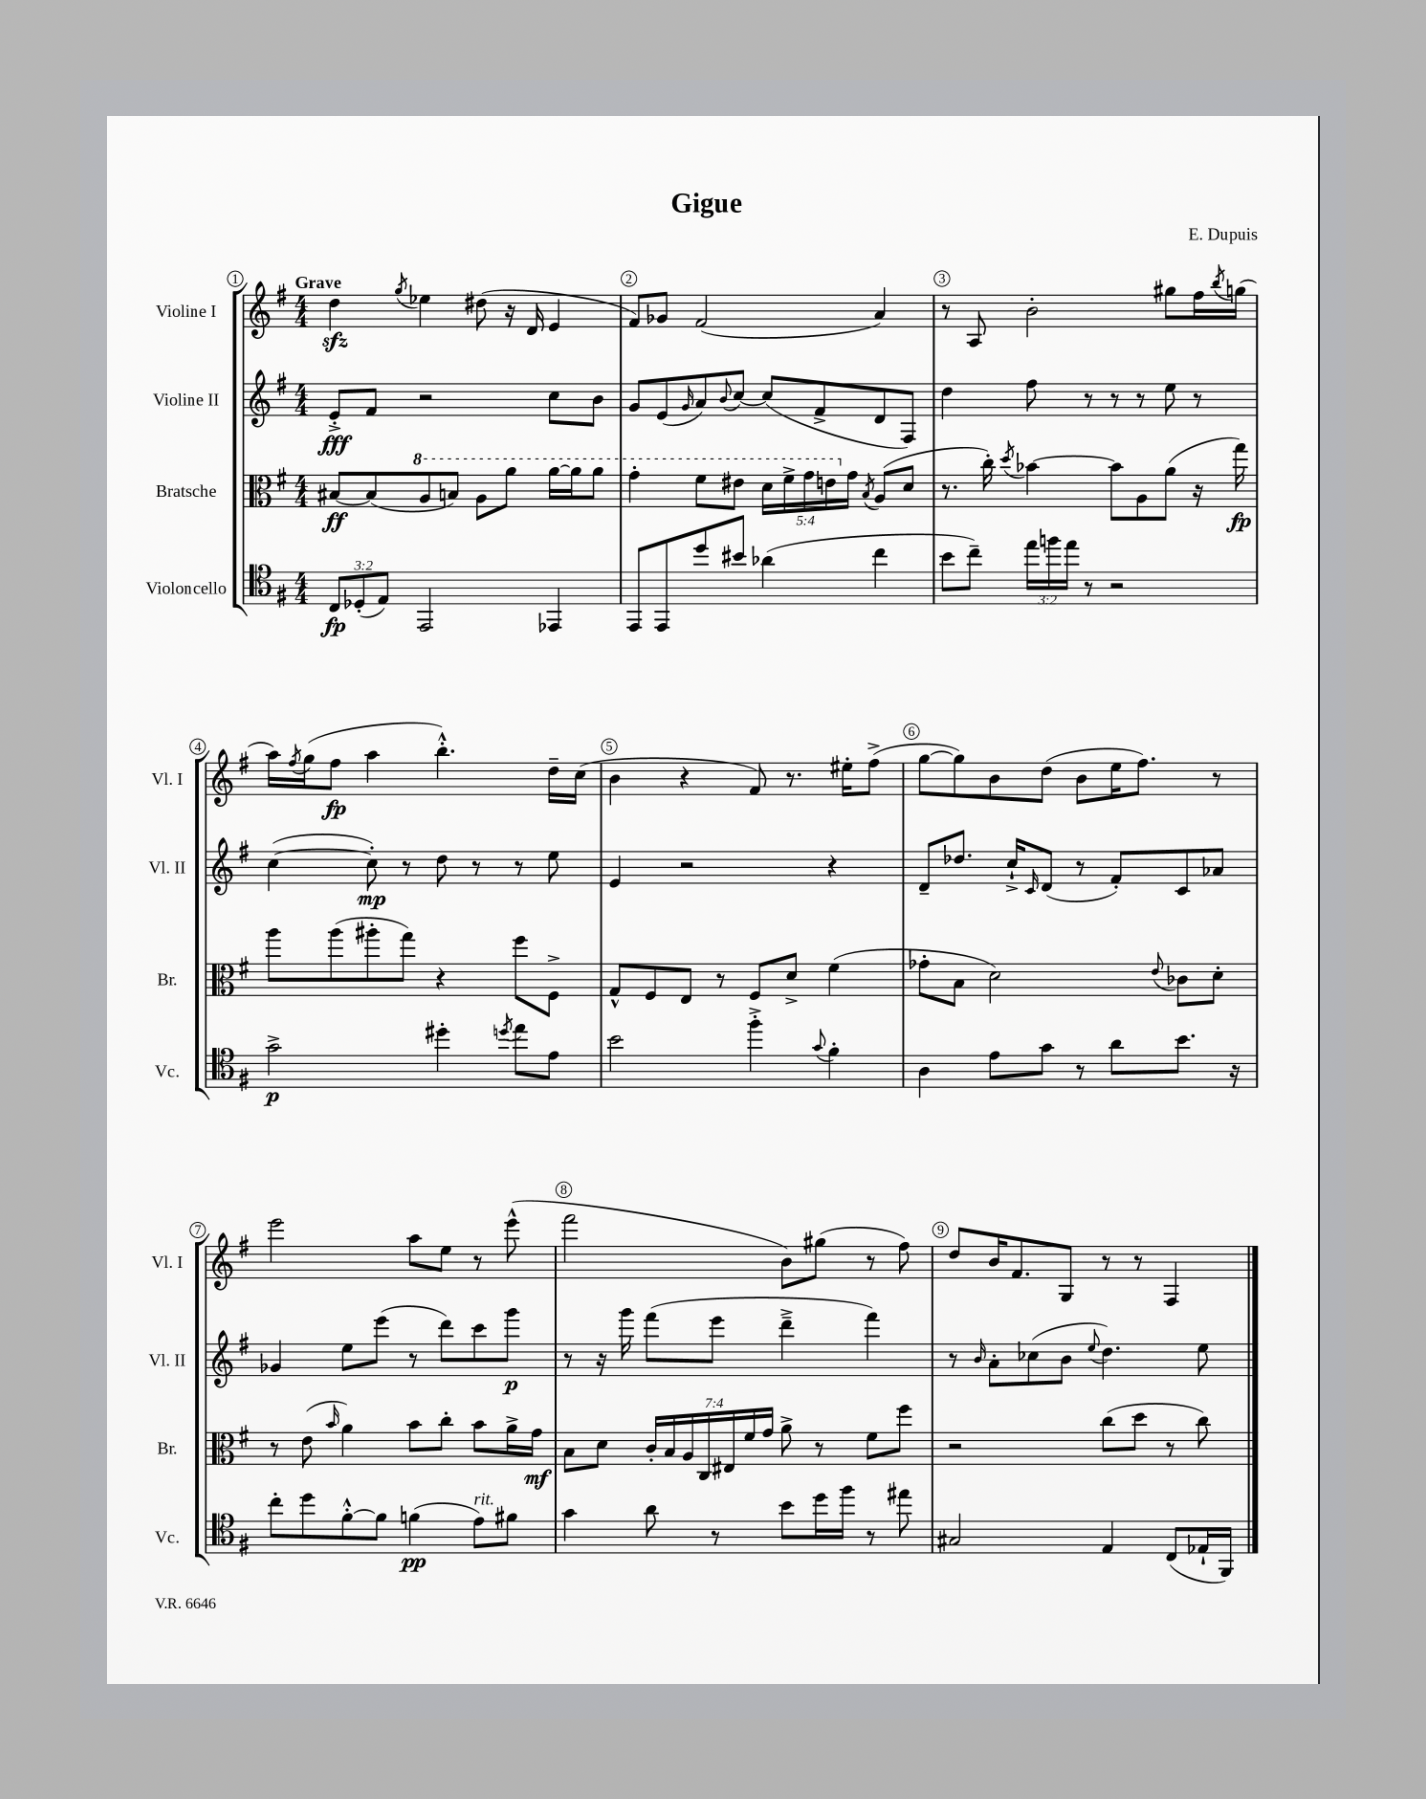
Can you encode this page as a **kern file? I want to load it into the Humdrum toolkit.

**kern	**dynam	**kern	**dynam	**kern	**dynam	**kern	**dynam
*part4	*part4	*part3	*part3	*part2	*part2	*part1	*part1
*staff4	*staff4	*staff3	*staff3	*staff2	*staff2	*staff1	*staff1
*I"Violoncello	*	*I"Bratsche	*	*I"Violine II	*	*I"Violine I	*
*I'Vc.	*	*I'Br.	*	*I'Vl. II	*	*I'Vl. I	*
*clefC4	*	*clefC3	*	*clefG2	*	*clefG2	*
*k[f#]	*	*k[f#]	*	*k[f#]	*	*k[f#]	*
*M4/4	*	*M4/4	*	*M4/4	*	*M4/4	*
=1	=1	=1	=1	=1	=1	=1	=1
!	!	!	!	!	!	!LO:TX:a:B:t=Grave	!
12C/L	fp	[8B#X/L	ff	8e'^/L	fff	4ddzz\	.
(12D-X'/	.	.	.	.	.	.	.
.	.	(8B#/]	.	8f#/J	.	.	.
12E/J)	.	.	.	.	.	.	.
.	.	.	.	.	.	8qgg/	.
*	*	*8va	*	*	*	*	*
2EE/	.	8a/	.	2r	.	4ee-X\	.
.	.	8bn/J)	.	.	.	.	.
.	.	8a\L	.	.	.	(8dd#X\	.
.	.	8aa\J	.	.	.	16r	.
.	.	.	.	.	.	16d/	.
4EE-X/	.	[16aa\LL	.	8cc\L	.	4e/	.
.	.	16aa\J]	.	.	.	.	.
.	.	8aa\J	.	8b\J	.	.	.
=2	=2	=2	=2	=2	=2	=2	=2
8EE/L	.	4gg'\	.	8g/L	.	8f#/L)	.
8EE/	.	.	.	(8e/	.	8g-X/J	.
.	.	.	.	16qqg/	.	.	.
8dd/	.	8ff#\L	.	8a/)	.	(2f#/	.
.	.	.	.	8qqb/	.	.	.
8b#X/J	.	8ee#X\J	.	[8cc/J	.	.	.
(4a-X\	.	20dd\LL	.	(8cc/L]	.	.	.
.	.	20ff#^\	.	.	.	.	.
.	.	20gg\	.	.	.	.	.
.	.	.	.	8f#^/	.	.	.
.	.	20een\	.	.	.	.	.
*	*	*X8va	*	*	*	*	*
.	.	20g\JJ	.	.	.	.	.
.	.	8qB/	.	.	.	.	.
4cc\	.	(8A/L	.	8d/	.	4a/)	.
.	.	8d/J	.	8F#/J)	.	.	.
=3	=3	=3	=3	=3	=3	=3	=3
8b\L	.	8.r	.	4dd\	.	8r	.
8cc~\J)	.	.	.	.	.	8A/	.
.	.	16cc'\)	.	.	.	.	.
.	.	8qdd/	.	.	.	.	.
24ee\LL	.	[4b-X\	.	8ff#\	.	2b'\	.
24ffn\	.	.	.	.	.	.	.
24ee\JJ	.	.	.	.	.	.	.
8r	.	.	.	8r	.	.	.
2r	.	8b-\L]	.	8r	.	.	.
.	.	8A\	.	8r	.	.	.
.	.	(8a\J	.	8ee\	.	8gg#X\L	.
.	.	16r	.	8r	.	16ff#\L	.
.	.	.	.	.	.	8qbb/	.
.	.	16gg\)	fp	.	.	(16ggn\JJ	.
!!LO:LB:g=z
=4	=4	=4	=4	=4	=4	=4	=4
2g^\	p	8aa\L	.	([4cc\	.	16aa\LL)	.
.	.	.	.	.	.	8qff#/	.
.	.	.	.	.	.	(16gg\J	.
.	.	(8aa\	.	.	.	8ff#\J	fp
.	.	8aa#X'\	.	8cc'\])	mp	4aa\	.
.	.	8gg\J)	.	8r	.	.	.
4dd#X'\	.	4r	.	8dd\	.	4.bb'^^\)	.
.	.	.	.	8r	.	.	.
8qddn/	.	.	.	.	.	.	.
8ee\L	.	8ff#\L	.	8r	.	.	.
8e\J	.	8F#^\J	.	8ee\	.	16dd~\LL	.
.	.	.	.	.	.	(16cc\JJ	.
=5	=5	=5	=5	=5	=5	=5	=5
2b\	.	8G^^/L	.	4e/	.	4b\	.
.	.	8F#/	.	.	.	.	.
.	.	8E/J	.	2r	.	4r	.
.	.	8r	.	.	.	.	.
4ff#'^\	.	8F#/L	.	.	.	8f#/)	.
.	.	8d^/J	.	.	.	8.r	.
8qqg/	.	.	.	.	.	.	.
4f#'\	.	(4f#\	.	4r	.	.	.
.	.	.	.	.	.	16ee#X'\KL	.
.	.	.	.	.	.	(8ff#^\J	.
=6	=6	=6	=6	=6	=6	=6	=6
4A\	.	8g-X'\L	.	8d~/L	.	[8gg\L	.
.	.	8B\J	.	8.dd-X/J	.	8gg\])	.
8e\L	.	2d\)	.	.	.	8b\	.
.	.	.	.	16cc`^/KL	.	.	.
.	.	.	.	16qqc/	.	.	.
8g\J	.	.	.	(8d/J	.	(8dd\J	.
8r	.	.	.	8r	.	8b\L	.
8a\L	.	.	.	8f#'/L)	.	16ee\K	.
.	.	.	.	.	.	8.ff#\J)	.
.	.	8qqe/	.	.	.	.	.
8.b\J	.	8c-X\L	.	8c/	.	.	.
.	.	8d'\J	.	8a-X/J	.	8r	.
16r	.	.	.	.	.	.	.
!!LO:LB:g=z
=7	=7	=7	=7	=7	=7	=7	=7
8cc'\L	.	8r	.	4g-X/	.	2eee\	.
8dd\	.	(8e\	.	.	.	.	.
.	.	16qqb/	.	.	.	.	.
[8f#'^^\	.	4a\)	.	8ee\L	.	.	.
8f#\J]	.	.	.	(8eee\J	.	.	.
(4fn\	pp	8b\L	.	8r	.	8aa\L	.
.	.	8cc'\J	.	8ddd\L)	.	8ee\J	.
!LO:TX:a:i:t=rit.	!	!	!	!	!	!	!
8e\L)	.	8b\L	.	8ccc\	.	8r	.
8f#X\J	.	16a^\L	.	8ggg\J	p	(8eee^^\	.
.	.	16g\JJ	mf	.	.	.	.
=8	=8	=8	=8	=8	=8	=8	=8
4g\	.	8B\L	.	8r	.	2fff#\	.
.	.	8d\J	.	16r	.	.	.
.	.	.	.	16ggg\	.	.	.
8a\	.	28c'/LL	.	(8fff#\L	.	.	.
.	.	28B/	.	.	.	.	.
.	.	28A/	.	.	.	.	.
.	.	28C/	.	.	.	.	.
8r	.	.	.	8eee\J	.	.	.
.	.	28E#X/	.	.	.	.	.
.	.	28f#/	.	.	.	.	.
.	.	28g/JJ	.	.	.	.	.
8b\L	.	8a^\	.	4ddd~^\	.	8b\L)	.
16dd\L	.	8r	.	.	.	(8gg#X\J	.
16ff#\JJ	.	.	.	.	.	.	.
8r	.	8f#\L	.	4fff#\)	.	8r	.
8ee#X\	.	8ff#\J	.	.	.	8ff#\)	.
=9	=9	=9	=9	=9	=9	=9	=9
2G#X/	.	2r	.	8r	.	8dd/L	.
.	.	.	.	16qqb/	.	.	.
.	.	.	.	8a'\L	.	16b/K	.
.	.	.	.	.	.	8.f#/	.
.	.	.	.	(8cc-X\	.	.	.
.	.	.	.	8b\J	.	8G/J	.
.	.	.	.	8qqee/	.	.	.
4E/	.	(8cc\L	.	4.dd\)	.	8r	.
.	.	8dd\J	.	.	.	8r	.
(8C/L	.	8r	.	.	.	4F#/	.
16E-X`/L	.	8cc\)	.	8ee\	.	.	.
16FF#/JJ)	.	.	.	.	.	.	.
==	==	==	==	==	==	==	==
*-	*-	*-	*-	*-	*-	*-	*-
